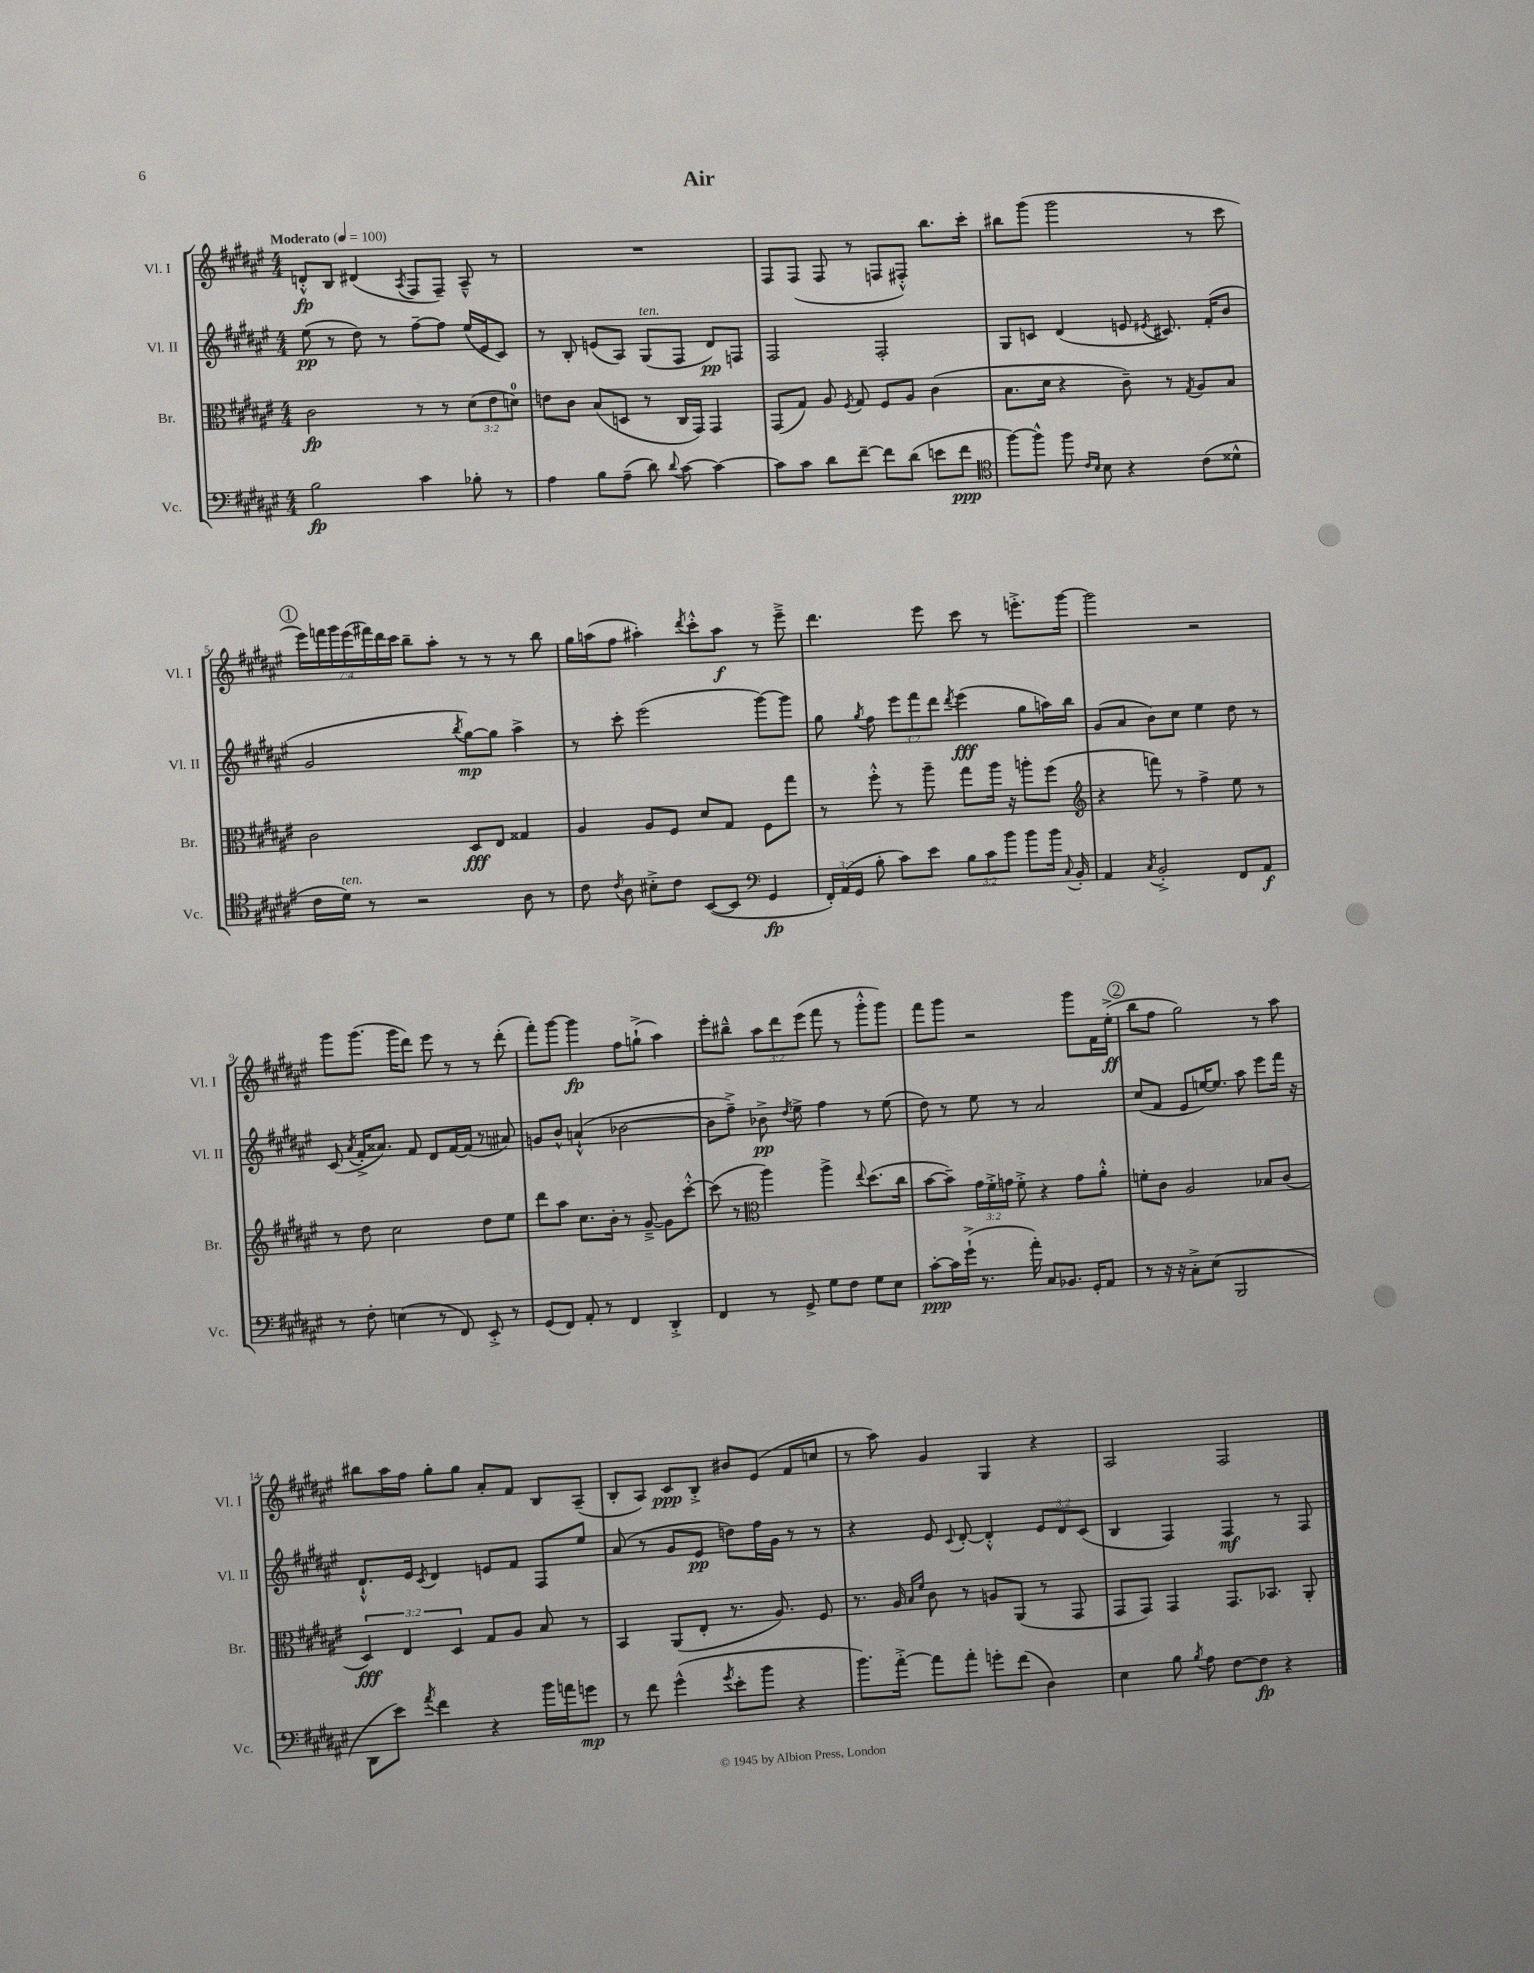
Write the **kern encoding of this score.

**kern	**kern	**kern	**kern
*staff4	*staff3	*staff2	*staff1
*clefF4	*clefC3	*clefG2	*clefG2
*k[f#c#g#d#a#e#]	*k[f#c#g#d#a#e#]	*k[f#c#g#d#a#e#]	*k[f#c#g#d#a#e#]
*M4/4	*M4/4	*M4/4	*M4/4
*MM100	*MM100	*MM100	*MM100
2B	2c#	(8ee#	8d'^^
.	.	8r	8B
.	.	8dd#)	(4d#
.	.	8r	.
.	.	.	8qA#
4c#	8r	[8ff#~	8F#
.	8r	8ff#]	8F#~)
8B-'	(12d#	(16ee#	8A#~^^
.	.	16e#	.
.	12e#	.	.
8r	.	8c#)	8r
.	12d)	.	.
=	=	=	=
4A#	8e	8r	1r
.	8c#	8B'	.
8B	(8B	(8e	.
(8A#~	8D	8A#)	.
8d#)	8r	(8G#	.
8qqd#	.	.	.
[8c#	16C#	8F#	.
.	16GG#)	.	.
4c#_	4GG#	8d#)	.
.	.	8F	.
=	=	=	=
8c#]	(8GG#	2F#	8F#
8c#	8G#)	.	(8F#
8d#	8A#	.	8F#
.	8qF#	.	.
[8f#~	8G#	.	8r
8f#]	8F#	2F#'	8F
(8d#	8A#	.	8F#'^^)
8e	(4c#	.	8.bb
8f#	.	.	.
.	.	.	16ccc#'
=	=	=	=
*clefC4	*	*	*
[8ff#)	8.B	8G#	8bb#
8ff#^^]	.	8c	(8ggg#
.	16d#	.	.
8ff#	4r	(4d#	2ggg#
16qqc#	.	.	.
16qqB	.	.	.
8B	.	.	.
4r	8c#~)	8e	.
.	.	8qe#	.
.	8r	8.c#)	.
.	8qG#	.	.
(8c#	8A#	.	8r
.	.	(16f#'	.
8d##^^	8B	8b	8ccc#
=	=	=	=
16c#	2c#	2g#	28eee#)
.	.	.	28fff
16d#)	.	.	.
.	.	.	28ggg#
.	.	.	(28eee#
8r	.	.	.
.	.	.	28fff#)
.	.	.	28ddd#
.	.	.	28ccc#
2r	.	.	8bb~
.	.	.	8aa#'
.	.	8qbb	.
.	8D#	[8gg#)	8r
.	8E#	8gg#]	8r
8A#	4G##	4aa#^	8r
8r	.	.	8bb
=	=	=	=
8c#	4A#	8r	16gg#
.	.	.	(16aa
8qc#	.	.	.
8A#	.	8ccc#'	8ff#
8B#'^	8A#	(2eee#	4aa#')
8c#	8F#	.	.
.	.	.	8qddd#
([8BB	8d#	.	8ccc#'^^
8BB]	8G#	.	8aa#
*clefF4	*	*	*
4GG#	8F#	[8ggg#)	8r
.	8gg#	8ggg#]	8eee#~^
=	=	=	=
24FF#')	8r	8gg#	4.ddd#
(24AA#	.	.	.
24GG#	.	.	.
.	.	8qgg#	.
8B'	8ff#'^^	8ff#	.
8c#)	8r	12eee#	.
.	.	12fff#	.
8e#	8aa#~	.	8eee#
.	.	12ddd#	.
.	.	8qddd#	.
12B	8gg#	(4eee#	8ccc#
12c#	.	.	.
.	16aa#	.	8r
12b	.	.	.
.	16r	.	.
8b	8aa'	8gg#	8.eee'^
16b	(8ff#	16aa)	.
8qqC#	.	.	.
16BB'	.	16bb	[16ggg#
=	=	=	=
*	*clefG2	*	*
4AA#	4r	(8g#	2ggg#]
.	.	8a#	.
8qC#	.	.	.
2BB'^	8fff)	8b)	.
.	8r	8cc#	.
.	4ff#^	4ee#	2r
8FF#	8ee#	8dd#	.
8AA#	8r	8r	.
=	=	=	=
8r	8r	(8c#	8ggg#
.	.	8qa#	.
8F#'	8dd#	16f#'^	(8.ggg#
.	.	8.a##)	.
(4E	2cc#	.	.
.	.	.	16ggg#
.	.	8f#	8ddd#)
8r	.	8d#	8eee#
8FF#)	.	[16f#	8r
.	.	(16f#]	.
8EE#'^	8dd#	8r	8r
8r	8ee#	8a#)	(8ddd#'
=	=	=	=
(8GG#	8ddd#	8g	8fff#')
8FF#)	8aa#	8b^^	[8ggg#
8AA#'	8.cc#	(4a`^^	4ggg#]
8r	.	.	.
.	16b'	.	.
4FF#	8r	[2b-	8ff#
.	[8g#~^	.	(8gg`^
4DD#'^	8g#]	.	4aa#)
.	[8ccc#'^^	.	.
=	=	=	=
4FF#	(8ccc#]	8b-]	8eee#'
.	8r	8ff#~^)	8bb#~^^
*	*clefC3	*	*
8r	4aa#)	8b-^	12aa#
.	.	.	12ddd#
.	.	8qdd#	.
8GG#^	.	8ee#^	.
.	.	.	(12eee#
8G#	4aa#^	4ff#	8fff#
8F#	.	.	8r
.	8qqee#	.	.
8G#	(8.dd#	8r	8ggg#'^^
8E#	.	(8ee#	8ggg#)
.	16cc#	.	.
=	=	=	=
[8c#'	[8b	8dd#)	8fff#
16c#]	8b~])	8r	8ggg#
(16g#`^	.	.	.
8.r	24g#	8ee#	2r
.	24f#'^	.	.
.	24g	.	.
.	8f#'^	8r	.
16a#')	.	.	.
8C#	4r	2a#	.
8.BB-	.	.	.
.	8g	.	8ggg#
16GG#'	.	.	.
8AA#	8a#'^^	.	16f#
.	.	.	(16ee#'^
=	=	=	=
8r	8f'	(8cc#	8bb
16r	8c#	8f#	8ff#
16r	.	.	.
8C#'^	2A#	8e#	2gg#)
(8E#	.	[16ee)	.
.	.	8.ee]	.
2BBB	.	.	.
.	.	8aa#	.
.	8B-	8eee#	8r
.	(8c#	16fff#	8aa#
.	.	16r	.
=	=	=	=
8DD#	6D#)	8.d#`^^	8bb#
8e#)	.	.	16aa#
.	6E#	.	.
.	.	16e#	16ff#
8qa#	.	8qc#	.
4f#	.	4d#	8gg#'
.	6D#	.	.
.	.	.	8gg#
4r	8G#	8e	8a#'
.	8A#	8f#	8f#
16b	8B	8F#	8B
16a	.	.	.
8g	8r	8ee#	(8A#~
=	=	=	=
8r	4BB	(8a#	8B'
8f#	.	8r	8A#)
(4g#^^	(8AA#	8g#	8c#
.	8E#'	8e#	8B'^
8qg#	.	.	.
8e#'	8.r	8dd)	8b#
8b	.	16ff#	(8e#
.	8.A#)	16g#	.
4r	.	8r	8f#
.	8F#	8r	8cc
=	=	=	=
8.b)	8.r	4r	8r
.	.	.	8aa#)
[16a#'^	16A#	.	.
.	16qqB	.	.
.	16qqf#	.	.
8a#]	8c#	8e#	4g#
.	.	8qqc#	.
8a#'	8r	[8d#'	.
8g'	8A	4d#'^^]	4G#
(8f#	(8AA#	.	.
4D#)	8r	12e#	4r
.	.	12d#	.
.	8GG#	.	.
.	.	(12c#	.
=	=	=	=
4E#	8GG#	4B	2A#
.	8GG#)	.	.
8B	4GG#	4F#)	.
8qB	.	.	.
8A#	.	.	.
[8F#	8.GG#	4F#	2F#
8F#]	.	.	.
.	8.BB-	.	.
4r	.	8r	.
.	8AA#'	8F#	.
==	==	==	==
*-	*-	*-	*-
